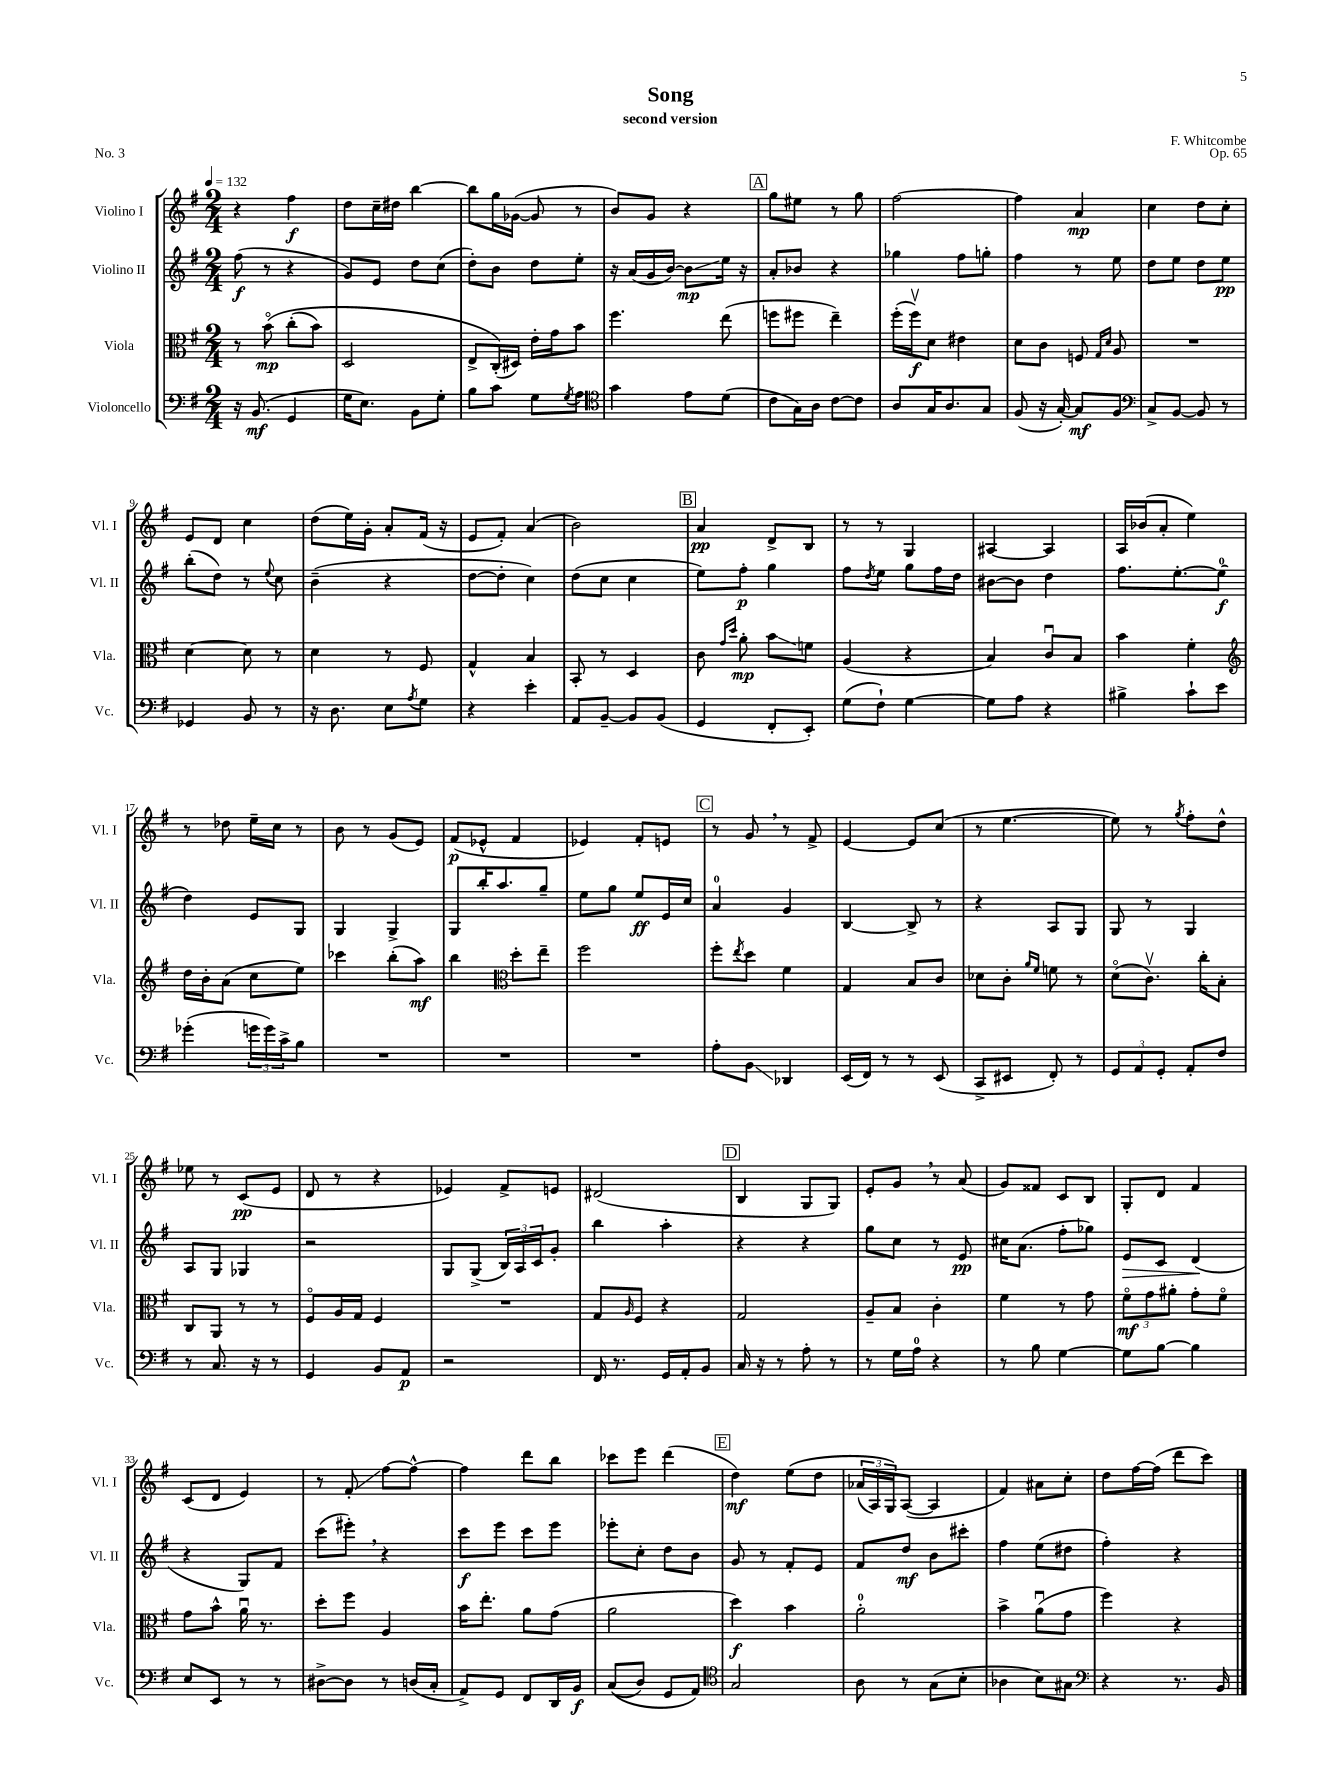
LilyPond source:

\header { title = "Song" composer = "F. Whitcombe" subtitle = "second version" opus = "Op. 65" piece = "No. 3" }
<<
\new StaffGroup <<
\new Staff = "s0" \with { instrumentName = "Violino I" shortInstrumentName = "Vl. I" } {
    \clef treble \key g \major \numericTimeSignature \time 2/4 \tempo 4 = 132
    r4 fis''4\f |
    d''8 c''16-- dis''16 b''4~ |
    b''8 g''16 ges'16~( ges'8 r8 |
    b'8) g'8 r4 |
    \mark \markup { \box "A" } g''8 eis''8 r8 g''8 |
    fis''2~ |
    fis''4 a'4\mp |
    c''4 d''8 c''8-. |
    e'8 d'8 c''4 |
    d''8( e''16) g'16-. a'8-. fis'16( r16 |
    e'8 fis'8-.) a'4( |
    b'2) |
    \mark \markup { \box "B" } a'4\pp d'8-> b8 |
    r8 r8 g4 |
    ais4~ ais4 |
    a16 bes'16( a'8-. e''4) |
    r8 des''8 e''16-- c''16 r8 |
    b'8 r8 g'8( e'8) |
    fis'8\p( ees'8-^ fis'4 |
    ees'4) fis'8-. e'8 |
    \mark \markup { \box "C" } r8 g'8 \breathe r8 fis'8-> |
    e'4~ e'8 c''8( |
    r8 e''4.~ |
    e''8) r8 \acciaccatura { g''8 } fis''8-. d''8-^ |
    ees''8 r8 c'8\pp( e'8 |
    d'8 r8 r4 |
    ees'4) fis'8-> e'8 |
    dis'2( |
    \mark \markup { \box "D" } b4 g8 g8) |
    e'8-. g'8 \breathe r8 a'8( |
    g'8) fisis'8 c'8 b8 |
    g8-. d'8 fis'4 |
    c'8( d'8 e'4) |
    r8 fis'8-.\glissando fis''8~ fis''8~-^ |
    fis''4 d'''8 b''8 |
    ces'''8 e'''8 d'''4( |
    \mark \markup { \box "E" } d''4\mf) e''8\( d''8 |
    \tuplet 3/2 { aes'16( a16) g16\) } a8~( a4 |
    fis'4) ais'8 c''8-. |
    d''8 fis''16~ fis''16( d'''8 c'''8) \bar "|." |
}
\new Staff = "s1" \with { instrumentName = "Violino II" shortInstrumentName = "Vl. II" } {
    \clef treble \key g \major \numericTimeSignature \time 2/4
    fis''8\f( r8 r4 |
    g'8) e'8 d''8 c''8( |
    d''8-.) b'8 d''8 e''8-. |
    r16 a'16( g'16 b'16~) b'8\glissando\mp e''16 r16 |
    \mark \markup { \box "A" } a'8-. bes'8 r4 |
    ges''4 fis''8 g''8-. |
    fis''4 r8 e''8 |
    d''8 e''8 d''8 e''8\pp |
    b''8-.( d''8) r8 \appoggiatura { e''8 } c''8 |
    b'4--( r4 |
    d''8~ d''8-. c''4) |
    d''8( c''8 c''4 |
    \mark \markup { \box "B" } e''8) fis''8-.\p g''4 |
    fis''8 \acciaccatura { d''8 } e''8 g''8 fis''16 d''16 |
    bis'8~ bis'8 d''4 |
    fis''8. e''8.~-. e''8-0\f( |
    d''4) e'8 g8 |
    g4 g4-> |
    g8 b''16-. a''8. g''8-- |
    e''8 g''8 e''8\ff e'16 c''16 |
    \mark \markup { \box "C" } a'4-0 g'4 |
    b4~ b8-> r8 |
    r4 a8 g8 |
    g8 r8 g4 |
    a8 g8 ges4 |
    r2 |
    g8 g8->( \tuplet 3/2 { b16) a16 c'16 } g'8-. |
    b''4 a''4-. |
    \mark \markup { \box "D" } r4 r4 |
    g''8 c''8 r8 e'8\pp |
    cis''16 a'8.( fis''8-. ges''8) |
    e'8\> c'8 d'4\!( |
    r4 g8) fis'8 |
    c'''8( eis'''8-.) \breathe r4 |
    c'''8\f e'''8 c'''8 e'''8 |
    ees'''8-. c''8-. d''8 b'8 |
    \mark \markup { \box "E" } g'8 r8 fis'8-. e'8 |
    fis'8 d''8\mf b'8 cis'''8-. |
    fis''4 e''8( dis''8 |
    fis''4-.) r4 \bar "|." |
}
\new Staff = "s2" \with { instrumentName = "Viola" shortInstrumentName = "Vla." } {
    \clef alto \key g \major \numericTimeSignature \time 2/4
    r8 b'8\flageolet\mp\( c''8-.( b'8) |
    d2 |
    e8-> c16-.(\) dis16) e'16-. g'16 b'8 |
    fis''4. e''8( |
    \mark \markup { \box "A" } f''8 fis''8 e''4--) |
    fis''16-.( fis''16\upbow\f) d'8 eis'4 |
    d'8 c'8 f8 \grace { g16 d'16 } a8 |
    R2 |
    d'4~ d'8 r8 |
    d'4 r8 fis8 |
    g4-^ b4 |
    b,8-. r8 d4 |
    \mark \markup { \box "B" } c'8 \grace { g'16 d''16 } a'8-.\mp b'8\glissando f'8 |
    a4( r4 |
    b4) c'8\downbow b8 |
    b'4 fis'4-. |
    \clef treble d''16 b'16-. a'8( c''8 e''8) |
    ces'''4 b''8-.( a''8\mf) |
    b''4 \clef alto d''8-. e''8-- |
    fis''2 |
    \mark \markup { \box "C" } fis''8-. \acciaccatura { e''8 } d''8 fis'4 |
    g4 b8 c'8 |
    des'8 c'8-. \grace { a'16 fis'16 } f'8 r8 |
    d'8\flageolet( c'8.\upbow) c''16-. b8-. |
    c8 a,8 r8 r8 |
    fis8\flageolet a16 g16 fis4 |
    R2 |
    g8 \grace { a16 } fis8 r4 |
    \mark \markup { \box "D" } g2 |
    a8-- b8 c'4-. |
    fis'4 r8 g'8 |
    \tuplet 3/2 { fis'8\flageolet\mf g'8 ais'8-. } g'8-. fis'8\flageolet |
    g'8 b'8-^ a'16\downbow r8. |
    d''8-. fis''8 a4 |
    b'16 e''8.-. a'8 g'8( |
    a'2 |
    \mark \markup { \box "E" } d''4\f) b'4 |
    a'2-0-. |
    b'4-> a'8\downbow( g'8 |
    fis''4) r4 \bar "|." |
}
\new Staff = "s3" \with { instrumentName = "Violoncello" shortInstrumentName = "Vc." } {
    \clef bass \key g \major \numericTimeSignature \time 2/4
    r16 b,8.\mf( g,4 |
    g16 e8.) b,8 g8-. |
    b8 c'8 g8 \acciaccatura { g8 } a8 |
    \clef tenor g'4 e'8 d'8( |
    \mark \markup { \box "A" } c'8 g16) a16 c'8~ c'8 |
    a8 g16 a8. g8 |
    fis8( r16 g16~-.) g8\mf fis8 |
    \clef bass c8-> b,8~ b,8 r8 |
    ges,4 b,8 r8 |
    r16 d8. e8 \acciaccatura { a8 } g8 |
    r4 e'4-. |
    a,8 b,8~-- b,8 b,8( |
    \mark \markup { \box "B" } g,4 fis,8-. e,8-.) |
    g8( fis8-!) g4~ |
    g8 a8 r4 |
    bis4-> c'8-! e'8 |
    ges'4-.( \tuplet 3/2 { g'16 g'16) c'16-> } b8 |
    R2 |
    R2 |
    R2 |
    \mark \markup { \box "C" } a8-. b,8\glissando des,4 |
    e,16( fis,16) r8 r8 e,8( |
    c,8-> eis,8 fis,8-.) r8 |
    \tuplet 3/2 { g,8 a,8 g,8-. } a,8-. fis8 |
    r8 c8. r16 r8 |
    g,4 b,8 a,8\p |
    r2 |
    fis,16 r8. g,16 a,16-. b,8 |
    \mark \markup { \box "D" } c16 r16 r8 a8-. r8 |
    r8 g16 a16-0 r4 |
    r8 b8 g4~ |
    g8 b8~ b4 |
    e8 e,8 r8 r8 |
    dis8~-> dis8 r8 d16( c16-. |
    a,8->) g,8 fis,8 d,16 b,16\f |
    c8(\( d8) g,8 a,8\) |
    \mark \markup { \box "E" } \clef tenor g2 |
    a8 r8 g8( b8-. |
    aes4 b8) gis8 |
    \clef bass r4 r8. b,16 \bar "|." |
}
>>
>>
